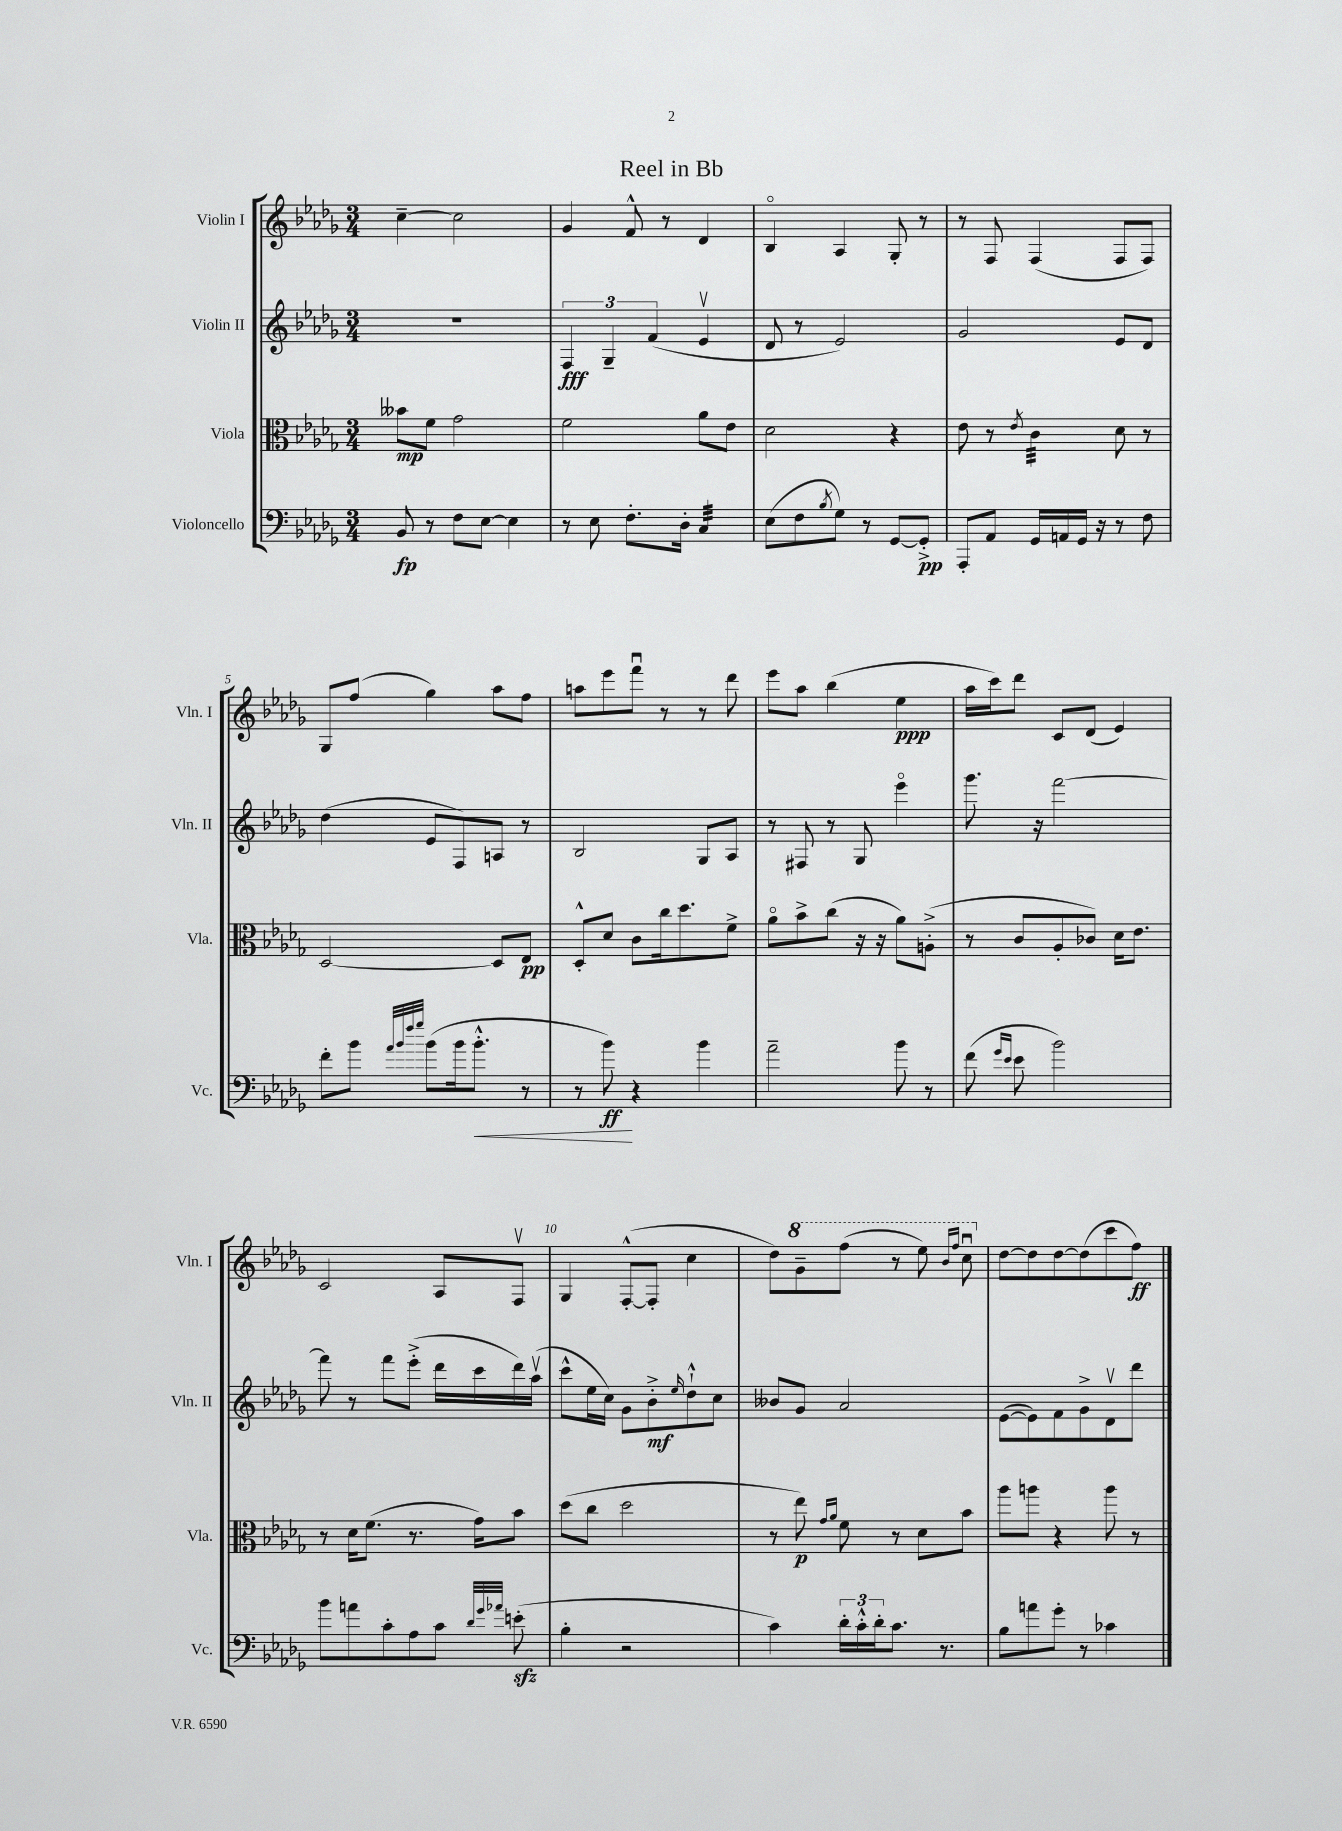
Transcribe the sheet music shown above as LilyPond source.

\header { title = "Reel in Bb" }
<<
\new StaffGroup <<
\new Staff = "s0" \with { instrumentName = "Violin I" shortInstrumentName = "Vln. I" } {
    \clef treble \key des \major \numericTimeSignature \time 3/4
    c''4~-- c''2 |
    ges'4 f'8-^ r8 des'4 |
    bes4\flageolet aes4 ges8-. r8 |
    r8 f8 f4( f8 f8) |
    ges8 f''8( ges''4) aes''8 f''8 |
    a''8 ees'''8 f'''8\downbow r8 r8 des'''8 |
    ees'''8 aes''8 bes''4( ees''4\ppp |
    aes''16 c'''16) des'''8 c'8 des'8( ees'4) |
    c'2 aes8 f8\upbow |
    ges4 f8~-.-^( f8-. c''4 |
    des''8) \ottava #1 ges''8-- f'''8( r8 ees'''8) \grace { bes''16 f'''16 } c'''8\downbow \ottava #0 |
    des''8~ des''8 des''8~ des''8( c'''8 f''8\ff) \bar "|." |
}
\new Staff = "s1" \with { instrumentName = "Violin II" shortInstrumentName = "Vln. II" } {
    \clef treble \key des \major \numericTimeSignature \time 3/4
    R2. |
    \tuplet 3/2 { f4\fff ges4-- f'4( } ees'4\upbow |
    des'8 r8 ees'2) |
    ges'2 ees'8 des'8 |
    des''4( ees'8 f8) a8 r8 |
    bes2 ges8 aes8 |
    r8 fis8 r8 ges8 ees'''4\flageolet |
    ges'''8. r16 f'''2~ |
    f'''8 r8 f'''8 ees'''8-.->( des'''16 c'''16 des'''16) aes''16\upbow( |
    c'''8-^ ees''16 c''16) ges'8 bes'8-.->\mf \grace { ees''16 } des''8-!-^ c''8 |
    beses'8 ges'8 aes'2 |
    ees'8~( ees'8) f'8 ges'8-> des'8\upbow des'''8 \bar "|." |
}
\new Staff = "s2" \with { instrumentName = "Viola" shortInstrumentName = "Vla." } {
    \clef alto \key des \major \numericTimeSignature \time 3/4
    beses'8\mp f'8 ges'2 |
    f'2 aes'8 ees'8 |
    des'2 r4 |
    ees'8 r8 \acciaccatura { ees'8 } c'4:32 des'8 r8 |
    des2~ des8 ees8\pp |
    des8-.-^ des'8 c'8 c''16 des''8. f'8-> |
    aes'8\flageolet bes'8-> c''8( r16 r16 aes'8) a8-.->( |
    r8 c'8 aes8-. ces'8) des'16 ees'8. |
    r8 des'16 f'8.( r8. ges'16) bes'8 |
    des''8( c''8 des''2 |
    r8 ees''8\p) \grace { ges'16 aes'16 } f'8 r8 des'8 bes'8 |
    aes''8 a''8 r4 a''8 r8 \bar "|." |
}
\new Staff = "s3" \with { instrumentName = "Violoncello" shortInstrumentName = "Vc." } {
    \clef bass \key des \major \numericTimeSignature \time 3/4
    bes,8\fp r8 f8 ees8~ ees4 |
    r8 ees8 f8.-. des16-. c4:32 |
    ees8( f8 \acciaccatura { bes8 } ges8) r8 ges,8~ ges,8-.->\pp |
    aes,,8-. aes,8 ges,16 a,16 ges,16 r16 r8 f8 |
    f'8-. bes'8 \grace { aes'32 bes'32 f''32 ges''32 } bes'8( bes'16 bes'8.-.-^\< r8 |
    r8 bes'8\ff\!) r4 bes'4 |
    aes'2-- bes'8 r8 |
    f'8( \grace { ges'16 ees'16 } ees'8 bes'2) |
    bes'8 a'8 c'8-. aes8 c'8 \grace { des'32 ges'32 aes'32 } e'8-.\sfz( |
    bes4-. r2 |
    c'4) \tuplet 3/2 { des'16-. c'16-.-^ des'16-. } c'8. r8. |
    bes8 a'8 ges'8-. r8 ces'4 \bar "|." |
}
>>
>>
\layout { \context { \Score \override BarNumber.break-visibility = ##(#f #t #t) barNumberVisibility = #(every-nth-bar-number-visible 5) } }
